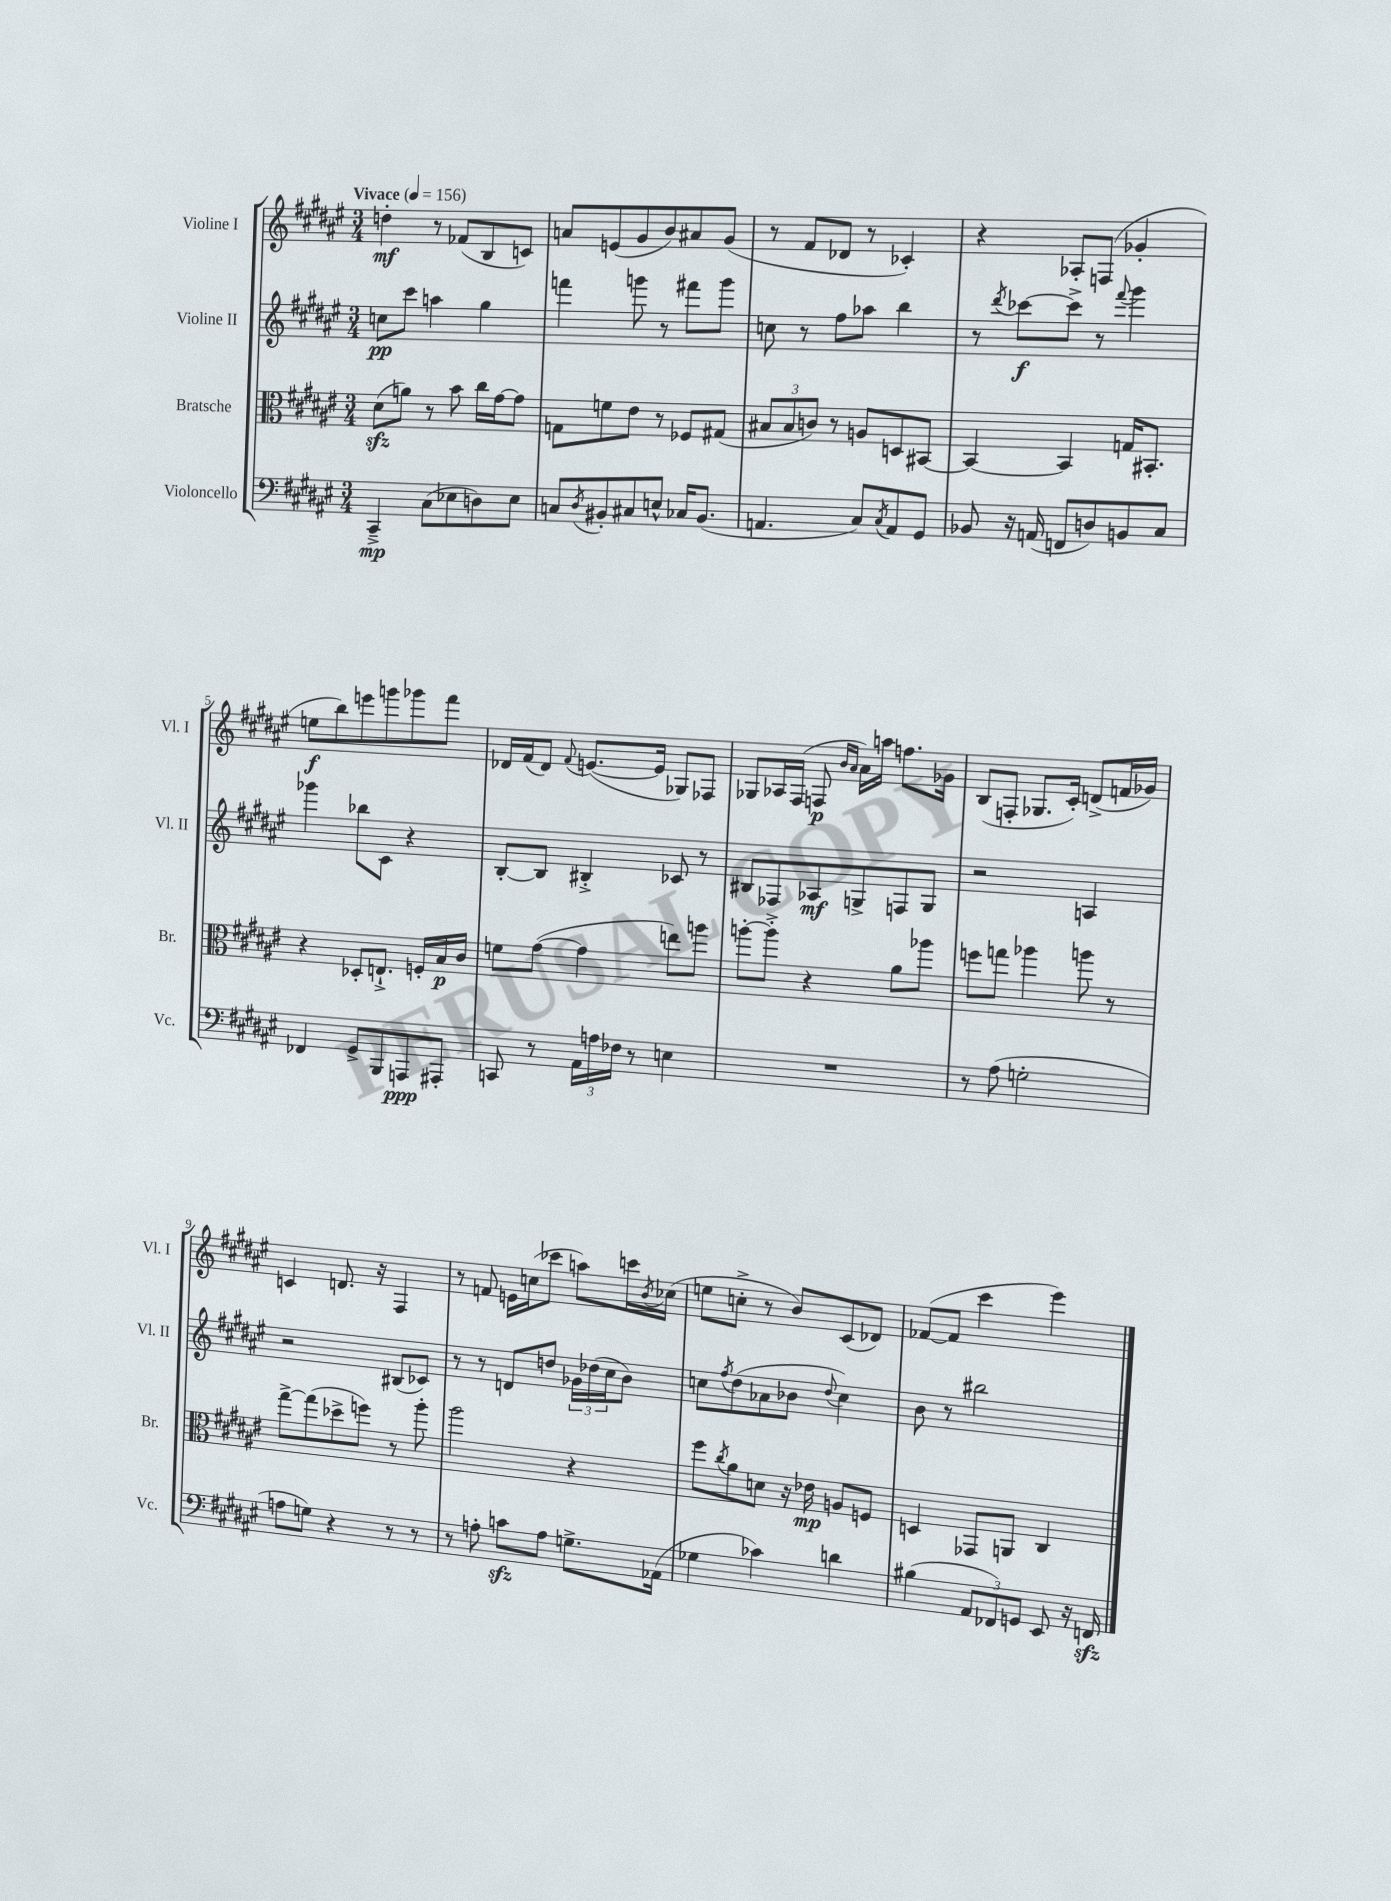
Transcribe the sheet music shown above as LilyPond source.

<<
\new StaffGroup <<
\new Staff = "s0" \with { instrumentName = "Violine I" shortInstrumentName = "Vl. I" } {
    \clef treble \key fis \major \numericTimeSignature \time 3/4 \tempo "Vivace" 4 = 156
    d''4-.\mf r8 fes'8( b8 c'8) |
    a'8 e'8( gis'8 b'8) ais'8 gis'8( |
    r8 fis'8 des'8 r8 ces'4-.) |
    r4 aes8-. f8( ges'4-. |
    e''8\f b''8) e'''8 g'''8 ges'''8 fis'''8 |
    des'16 fis'16( des'8) \appoggiatura { fis'8 } e'8.~( e'16 ges8) fes8 |
    ges8 aes16 fis16( f8\p \grace { b'16 ais'16 } ais'16) a''16 f''8. ges'16 |
    b8( f8-. ges8. cis'16-.) d'8->( f'16 ges'16) |
    c'4 d'8. r16 fis4 |
    r8 f'8 e'16 c''16( ces'''8 a''8) c'''16 \acciaccatura { b'8 } ces''16( |
    e''8 c''8-.-> r8 b'8) cis'8( des'8) |
    fes'8~( fes'8 cis'''4 eis'''4) \bar "|." |
}
\new Staff = "s1" \with { instrumentName = "Violine II" shortInstrumentName = "Vl. II" } {
    \clef treble \key fis \major \numericTimeSignature \time 3/4
    c''8\pp cis'''8 a''4 gis''4 |
    f'''4 g'''8 r8 fis'''8 g'''8 |
    c''8 r8 fis''8 aes''8 b''4 |
    r8 \acciaccatura { dis'''8 } ces'''8~\f ces'''8-> r8 \appoggiatura { fis'''8 } gis'''4 |
    ges'''4 bes''8 cis'8 r4 |
    b8~-. b8 bis4-.-> ces'8 r8 |
    bis8 fes8 aes8\mf g8-> f8 g8 |
    r2 a4 |
    r2 bis8( ces'8) |
    r8 r8 d'8 d''8 \tuplet 3/2 { ges'16 des''16( cis''16 } b'8) |
    c''8 \acciaccatura { fis''8 } dis''8( aes'8 bes'8 \appoggiatura { dis''8 } c''4) |
    b'8 r8 bis''2 \bar "|." |
}
\new Staff = "s2" \with { instrumentName = "Bratsche" shortInstrumentName = "Br." } {
    \clef alto \key fis \major \numericTimeSignature \time 3/4
    dis'8\sfz( a'8) r8 b'8 cis''16 gis'16~ gis'8 |
    g8 f'8 eis'8 r8 fes8 gis8( |
    \tuplet 3/2 { bis8 bis8 c'8) } r8 a8 d8 bis,8~ |
    bis,4~ bis,4 g16 bis,8.-. |
    r4 des8-. e8.-!-> f16-. b16\p cis'16 |
    f'8 gis'8~( gis'4 e''8) a''8 |
    a''8~-. a''8-.-> r4 ais'8 aes''8 |
    f''8 g''8 aes''4 a''8 r8 |
    gis''8~-> gis''8( des''8-> f''8) r8 ais''8-. |
    ais''2 r4 |
    fis''8 \acciaccatura { cis''8 } ais'8 d'8 r16 ees'16\mp a8 f8 |
    d4 ges,8 a,8 cis4 \bar "|." |
}
\new Staff = "s3" \with { instrumentName = "Violoncello" shortInstrumentName = "Vc." } {
    \clef bass \key fis \major \numericTimeSignature \time 3/4
    cis,4--->\mp cis8( ees8 d8) ees8 |
    c8 \acciaccatura { dis8 } bis,8-. cis8 e8-^ ces16 bis,8.( |
    a,4. cis8) \acciaccatura { cis8 } a,8 gis,8 |
    bes,8 r16 a,16( f,8 d8) b,8 cis8 |
    fes,4 gis,8-> b,,8 a,,8\ppp ais,,8-. |
    c,8 r8 \tuplet 3/2 { ais,16 a16 fes16 } r8 e4 |
    R2. |
    r8 ais8( g2-. |
    a8 g8) r4 r8 r8 |
    r8 a8-. c'8\sfz a8 g8.-> aes,16( |
    ges4 ces'4) d'4 |
    bis4( \tuplet 3/2 { ais,8 fes,8) g,8 } eis,8 r16 f,16\sfz \bar "|." |
}
>>
>>
